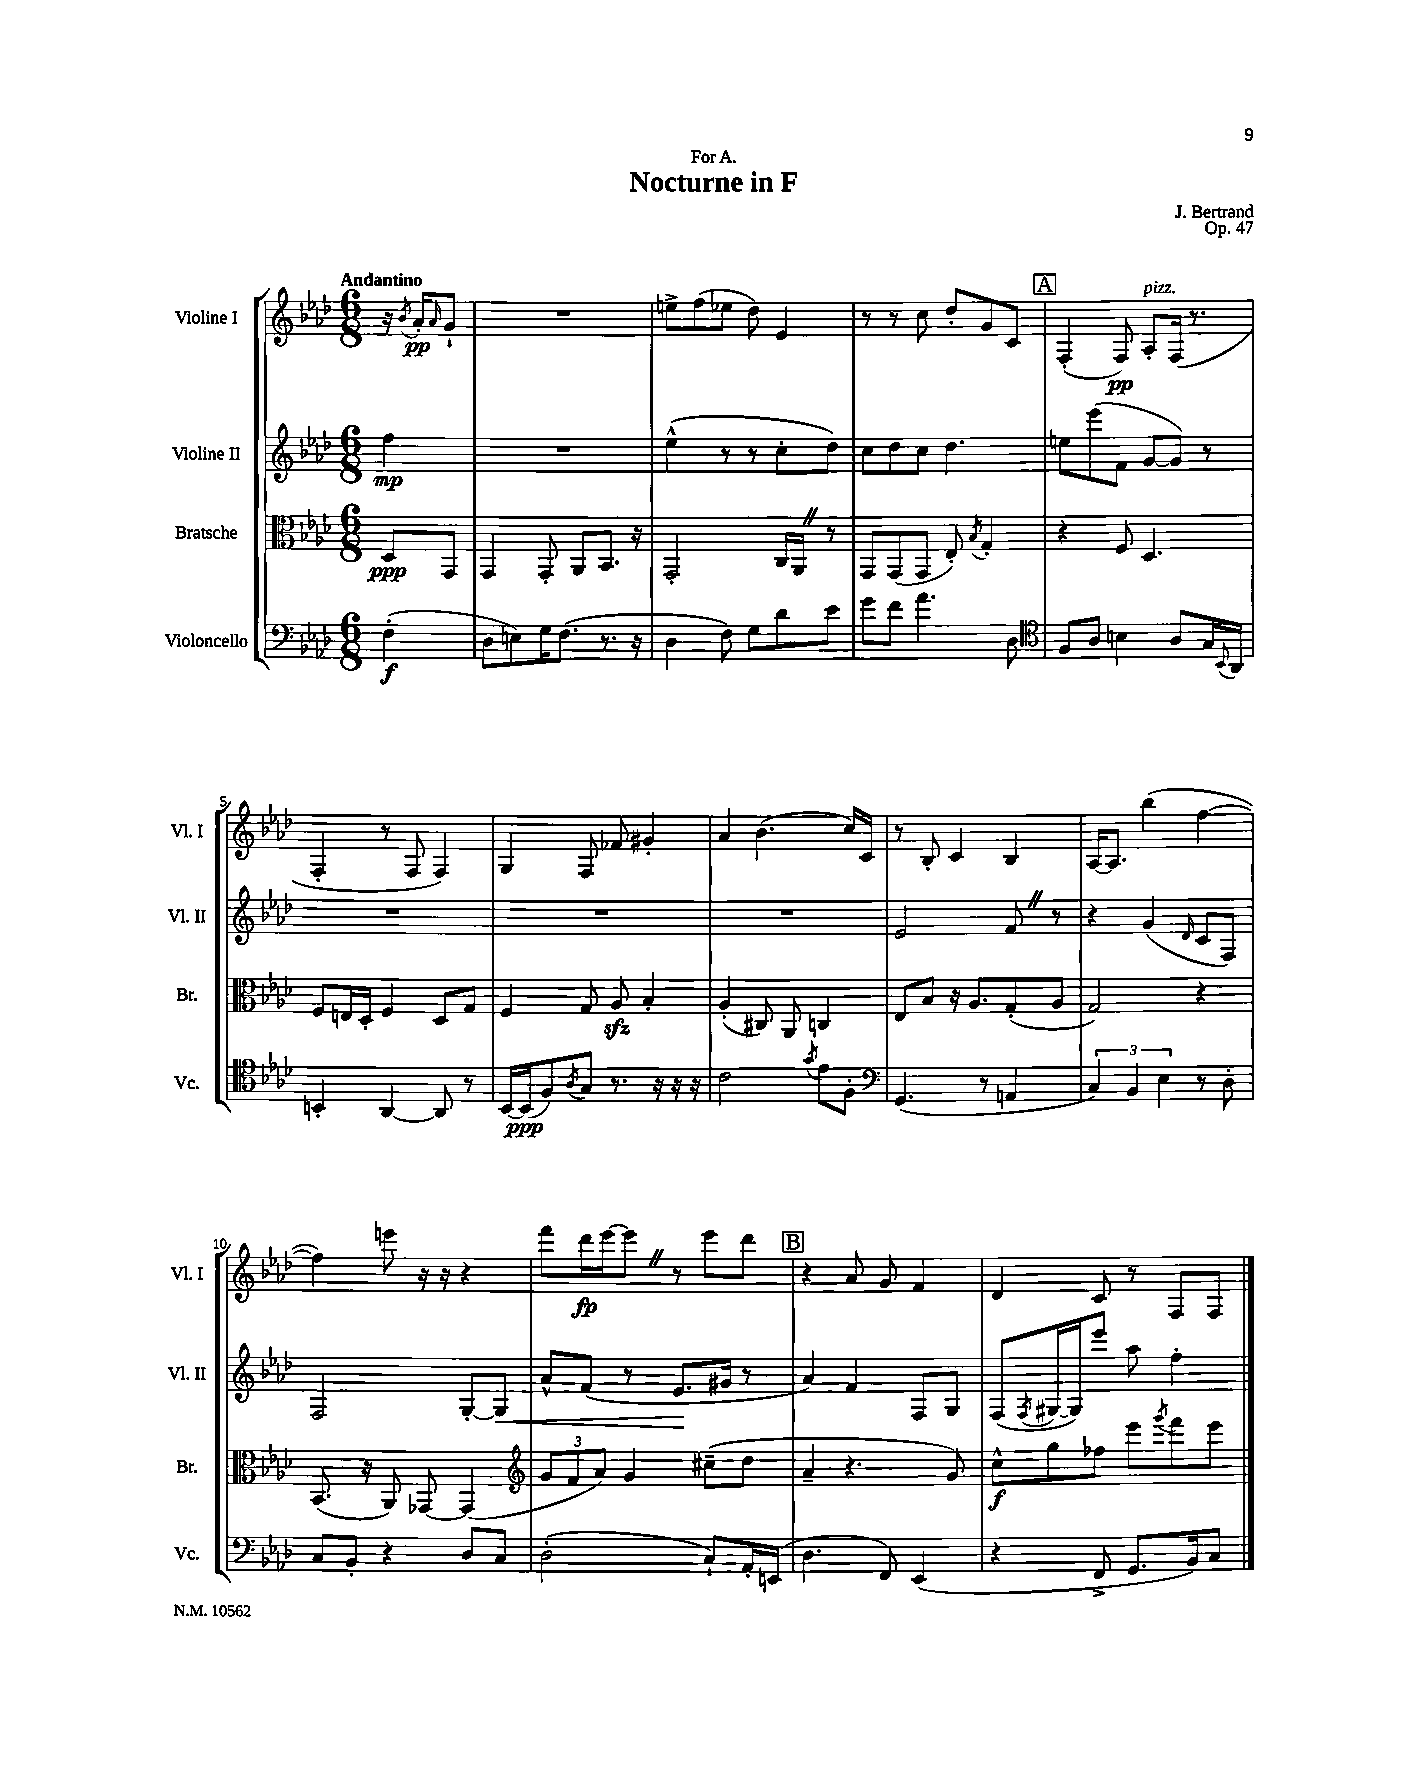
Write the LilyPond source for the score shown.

\header { title = "Nocturne in F" composer = "J. Bertrand" dedication = "For A." opus = "Op. 47" }
<<
\new StaffGroup <<
\new Staff = "s0" \with { instrumentName = "Violine I" shortInstrumentName = "Vl. I" } {
    \clef treble \key aes \major \numericTimeSignature \time 6/8 \partial 4 \tempo "Andantino"
    r16 \acciaccatura { bes'8 } aes'16-.\pp \grace { aes'16 } g'8-! |
    R2. |
    e''8-> f''8( ees''8 des''8) ees'4 |
    r8 r8 c''8 des''8-. g'8 c'8 |
    \mark \markup { \box "A" } f4-.( f8\pp) aes8-.^\markup { \italic "pizz." } f16( r8. |
    f4-. r8 f8 f4) |
    g4 f8 fes'8 gis'4-. |
    aes'4 bes'4.( c''16) c'16 |
    r8 bes8-. c'4 bes4 |
    aes16~ aes8. bes''4( f''4~ |
    f''4) e'''8 r16 r16 r4 |
    f'''8 des'''16\fp ees'''16~ ees'''8 \once \override BreathingSign.text = \markup { \musicglyph "scripts.caesura.straight" } \breathe r8 ees'''8 des'''8 |
    \mark \markup { \box "B" } r4 aes'8 g'8 f'4 |
    des'4 c'8 r8 f8 f8 \bar "|." |
}
\new Staff = "s1" \with { instrumentName = "Violine II" shortInstrumentName = "Vl. II" } {
    \clef treble \key aes \major \numericTimeSignature \time 6/8 \partial 4
    f''4\mp |
    R2. |
    ees''4-^( r8 r8 c''8-. des''8) |
    c''8 des''8 c''8 des''4. |
    \mark \markup { \box "A" } e''8 ees'''8( f'8 g'8~ g'8) r8 |
    R2. |
    R2. |
    R2. |
    ees'2 f'8 \once \override BreathingSign.text = \markup { \musicglyph "scripts.caesura.straight" } \breathe r8 |
    r4 g'4( \grace { des'16 } c'8 f8) |
    f2 g8~-. g8\< |
    aes'8-^ f'8( r8 ees'8.\! gis'16 r8 |
    \mark \markup { \box "B" } aes'4) f'4 f8 g8 |
    f8( \acciaccatura { f8 } gis16~ gis16) ees'''8 aes''8 f''4-. \bar "|." |
}
\new Staff = "s2" \with { instrumentName = "Bratsche" shortInstrumentName = "Br." } {
    \clef alto \key aes \major \numericTimeSignature \time 6/8 \partial 4
    des8\ppp g,8 |
    g,4 g,8-. aes,8 bes,8. r16 |
    g,2-. c16 aes,16 \once \override BreathingSign.text = \markup { \musicglyph "scripts.caesura.straight" } \breathe r8 |
    g,8 g,8( g,8 ees8-.) \acciaccatura { bes8 } g4-. |
    \mark \markup { \box "A" } r4 f8 des4. |
    f8 e16 des16-. f4 des8 g8 |
    f4 g8 aes8\sfz bes4-. |
    aes4-.( cis8) aes,8 c4 |
    ees8 bes8 r16 aes8. g8-.( aes8 |
    g2) r4 |
    bes,8.( r16 aes,8) ges,8~ ges,4( |
    \clef treble \tuplet 3/2 { g'8 f'8 aes'8) } g'4 cis''8--( des''8 |
    \mark \markup { \box "B" } aes'4-- r4. g'8) |
    c''8-^\f g''8 fes''8 ees'''8 \acciaccatura { g'''8 } f'''8 ees'''8 \bar "|." |
}
\new Staff = "s3" \with { instrumentName = "Violoncello" shortInstrumentName = "Vc." } {
    \clef bass \key aes \major \numericTimeSignature \time 6/8 \partial 4
    f4-.\f( |
    des8 e8) g16 f8.( r8. r16 |
    des4 f8) g8 des'8 ees'8 |
    g'8 f'8 aes'4. des8 |
    \mark \markup { \box "A" } \clef tenor f8 aes8 b4 aes8 g16 \appoggiatura { bes,8 } aes,16 |
    b,4-. aes,4~ aes,8 r8 |
    bes,16~ bes,16\ppp( f8) \acciaccatura { aes8 } g8 r8. r16 r16 r16 |
    c'2 \acciaccatura { g'8 } ees'8 f8-. |
    \clef bass g,4.( r8 a,4 |
    \tuplet 3/2 { c4) bes,4 ees4 } r8 des8-. |
    c8 bes,8-. r4 des8 c8 |
    des2-.( c8-!) aes,16-. e,16( |
    \mark \markup { \box "B" } des4. f,8) ees,4( |
    r4 f,8-> g,8. bes,16) c8 \bar "|." |
}
>>
>>
